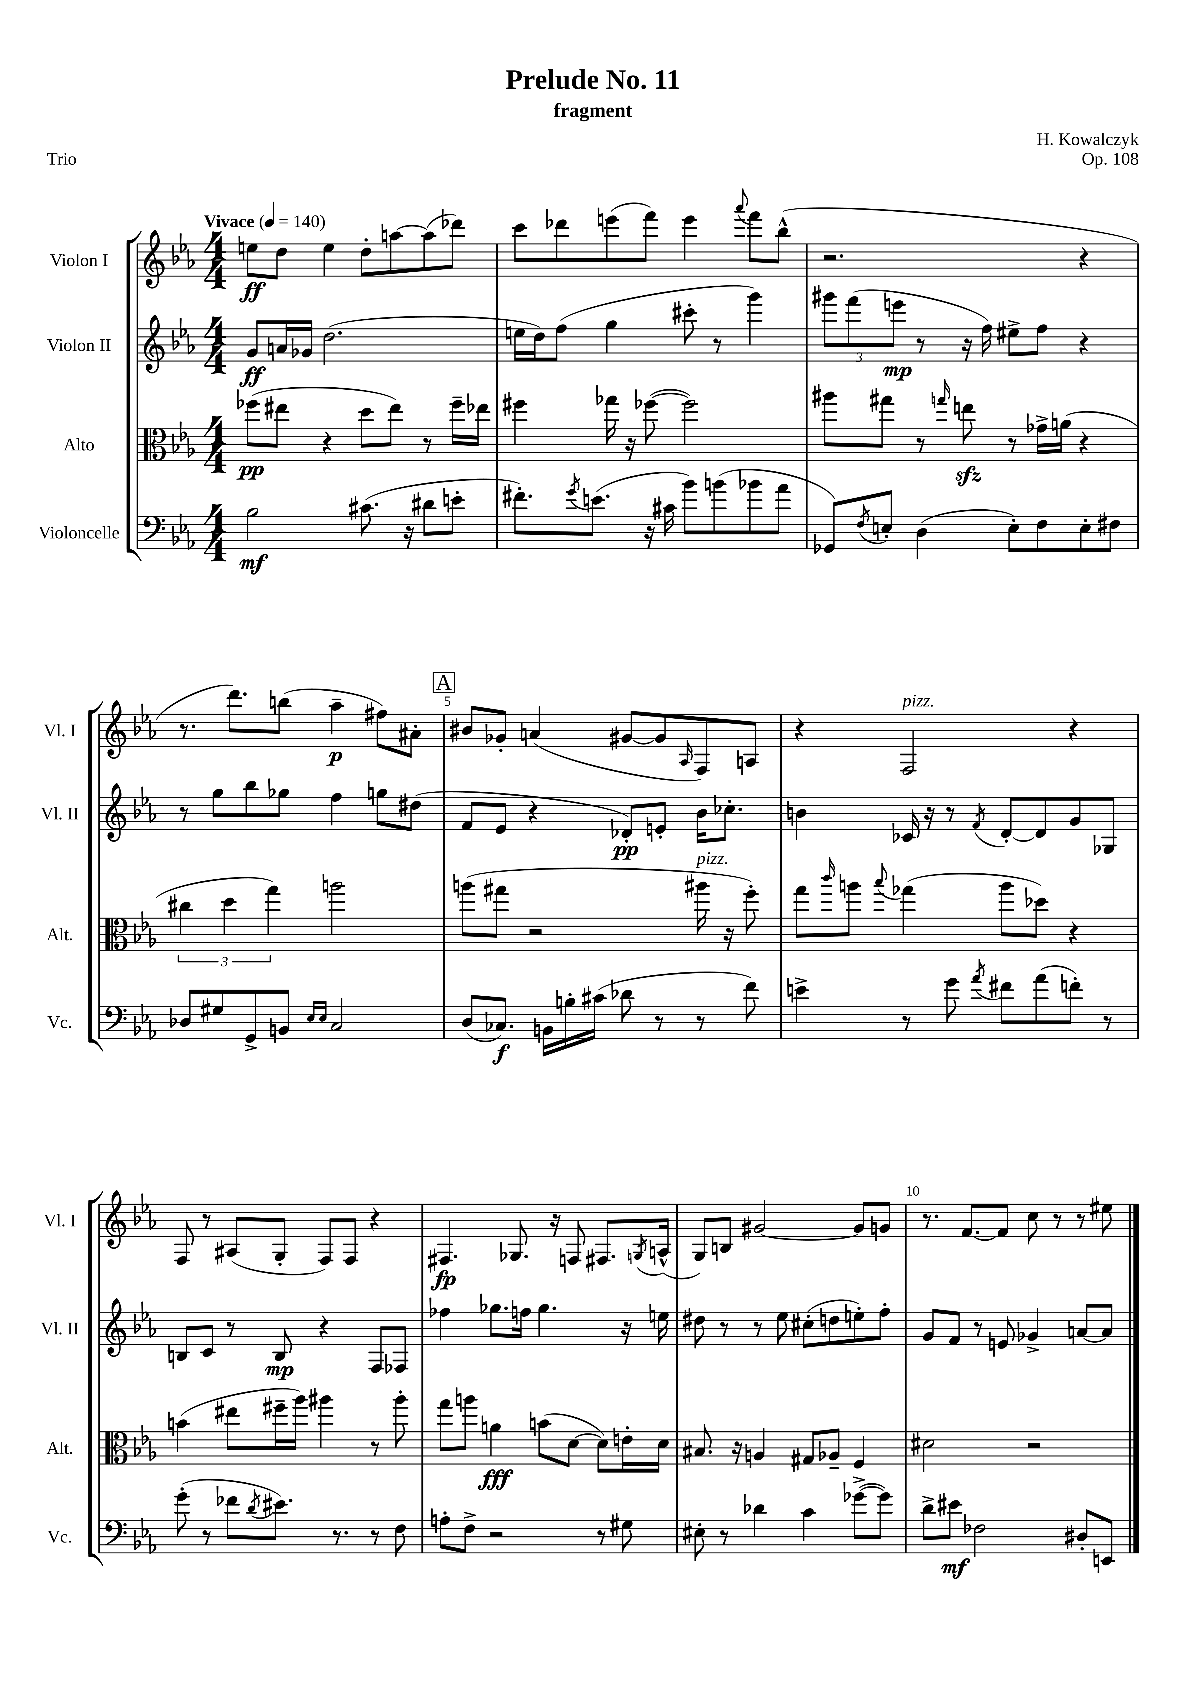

**kern	**dynam	**kern	**dynam	**kern	**dynam	**kern	**dynam
*part4	*part4	*part3	*part3	*part2	*part2	*part1	*part1
*staff4	*staff4	*staff3	*staff3	*staff2	*staff2	*staff1	*staff1
*I"Violoncelle	*	*I"Alto	*	*I"Violon II	*	*I"Violon I	*
*I'Vc.	*	*I'Alt.	*	*I'Vl. II	*	*I'Vl. I	*
*clefF4	*	*clefC3	*	*clefG2	*	*clefG2	*
*k[b-e-a-]	*	*k[b-e-a-]	*	*k[b-e-a-]	*	*k[b-e-a-]	*
*M4/4	*	*M4/4	*	*M4/4	*	*M4/4	*
*MM140	*	*MM140	*	*MM140	*	*MM140	*
=1	=1	=1	=1	=1	=1	=1	=1
!	!	!	!	!	!	!LO:TX:a:B:t=Vivace	!
2B-\	mf	(8ff-X\L	pp	8g/L	ff	8een\L	ff
.	.	8ee#X\J	.	16an/L	.	8dd\J	.
.	.	.	.	16g-X/JJ	.	.	.
.	.	4r	.	(2.dd\	.	4ee\	.
(8.c#X\	.	8dd\L	.	.	.	8dd'\L	.
.	.	8ee#\J)	.	.	.	[8aan\	.
16r	.	.	.	.	.	.	.
8d#X\L	.	8r	.	.	.	(8aa\]	.
8en'\J	.	16ff-~\LL	.	.	.	8ddd-X\J)	.
.	.	16ee-X\JJ	.	.	.	.	.
=2	=2	=2	=2	=2	=2	=2	=2
8.f#X'\L)	.	4ff#X\	.	16een\LL	.	8ccc\L	.
.	.	.	.	16dd\J)	.	.	.
.	.	.	.	(8ff\J	.	8ddd-X\	.
8qg/	.	.	.	.	.	.	.
(8.en\J	.	.	.	.	.	.	.
.	.	16gg-X\	.	4gg\	.	(8eeen\	.
.	.	16r	.	.	.	.	.
16r	.	([8ff-X\	.	.	.	8fff\J)	.
16c#X\	.	.	.	.	.	.	.
8b-\L)	.	2ff-\])	.	8ccc#X'\	.	4eee\	.
(8bn\	.	.	.	8r	.	.	.
.	.	.	.	.	.	8qqaaa-/	.
8b-X\	.	.	.	4ggg\)	.	8fff\L	.
8a-\J	.	.	.	.	.	(8bb-^^\J	.
=3	=3	=3	=3	=3	=3	=3	=3
8GG-X/L)	.	8aa#X\L	.	12ggg#X\L	.	2.r	.
.	.	.	.	(12fff\	.	.	.
8qF/	.	.	.	.	.	.	.
8En'/J	.	8gg#X\J	.	.	.	.	.
.	.	.	.	12eeen\J	mp	.	.
(4D\	.	8r	.	8r	.	.	.
.	.	16qqggn/	.	.	.	.	.
.	.	8eenzz\	.	16r	.	.	.
.	.	.	.	16ff\)	.	.	.
8E'\L)	.	8r	.	8ee#X^\L	.	.	.
8F\	.	16g-X^\LL	.	8ff\J	.	.	.
.	.	(16an\JJ	.	.	.	.	.
8E'\	.	4r	.	4r	.	4r	.
8F#X\J	.	.	.	.	.	.	.
!!LO:LB:g=z
=4	=4	=4	=4	=4	=4	=4	=4
8D-X/L	.	6cc#X\	.	8r	.	8.r	.
8G#X/	.	.	.	8gg\L	.	.	.
.	.	6dd\	.	.	.	.	.
.	.	.	.	.	.	8.ddd\L)	.
8GG^/	.	.	.	8bb-\	.	.	.
.	.	6gg\)	.	.	.	.	.
8BBn/J	.	.	.	8gg-X\J	.	(8bbn\J	.
16qqE-/LL	.	.	.	.	.	.	.
16qqE-/JJ	.	.	.	.	.	.	.
2C/	.	2aan\	.	4ff\	.	4aa-~\	p
.	.	.	.	8ggn\L	.	8ff#X\L)	.
.	.	.	.	(8dd#X\J	.	8a#X'\J	.
!!LO:REH:place=s1:t=A
=5	=5	=5	=5	=5	=5	=5	=5
(8D/L	.	(8aan\L	.	8f/L	.	8b#X/L	.
8.C-X/J)	f	8gg#X\J	.	8e-/J	.	8g-X'/J	.
.	.	2r	.	4r	.	(4an/	.
16BBn\LL	.	.	.	.	.	.	.
16Bn'\	.	.	.	.	.	.	.
(16c#X\JJ	.	.	.	.	.	.	.
8d-X\	.	.	.	8d-X'/L)	pp	[8g#X/L	.
8r	.	.	.	8en'/J	.	8g#/]	.
.	.	.	.	.	.	16qqA-/	.
!	!	!LO:TX:a:i:t=pizz.	!	!	!	!	!
8r	.	16aa#X\	.	16b-\KL	.	8F/)	.
.	.	16r	.	8.cc-X'\J	.	.	.
8f\)	.	8ff'\)	.	.	.	8An/J	.
=6	=6	=6	=6	=6	=6	=6	=6
4en^\	.	8gg\L	.	4bn\	.	4r	.
.	.	16qqccc/	.	.	.	.	.
.	.	8aan\J	.	.	.	.	.
.	.	8qqbb-/	.	.	.	.	.
!	!	!	!	!	!	!LO:TX:a:i:t=pizz.	!
8r	.	(4gg-X\	.	16c-X/	.	2F/	.
.	.	.	.	16r	.	.	.
8g\	.	.	.	8r	.	.	.
8qa-/	.	.	.	8qf/	.	.	.
8f#X\L	.	8aa\L	.	[8d'/L	.	.	.
(8a-\	.	8dd-X\J)	.	8d/]	.	.	.
8fn'\J)	.	4r	.	8g/	.	4r	.
8r	.	.	.	8G-X/J	.	.	.
!!LO:LB:g=z
=7	=7	=7	=7	=7	=7	=7	=7
(8g'\	.	(4bn\	.	8Bn/L	.	8F/	.
8r	.	.	.	8c/J	.	8r	.
8f-X\L	.	8ee#X\L	.	8r	.	(8A#X/L	.
8qd/	.	.	.	.	.	.	.
8.e#X\J)	.	16ff#X~\L	.	8B/	mp	8G'/J	.
.	.	16aa-\JJ)	.	.	.	.	.
.	.	4aa#X\	.	4r	.	8F/L)	.
8.r	.	.	.	.	.	.	.
.	.	.	.	.	.	8F/J	.
8r	.	8r	.	8F/L	.	4r	.
8F\	.	8aa#'\	.	8F-X/J	.	.	.
=8	=8	=8	=8	=8	=8	=8	=8
8An'\L	.	8gg\L	.	4ff-X\	.	4.F#X/	fp
8F^\J	.	8aan\J	.	.	.	.	.
2r	.	4an\	fff	8.gg-X\L	.	.	.
.	.	.	.	.	.	8.G-X/	.
.	.	.	.	16ffn\Jk	.	.	.
.	.	(8bn\L	.	4.gg-\	.	.	.
.	.	.	.	.	.	16r	.
.	.	[8d\J	.	.	.	8Fn/	.
8r	.	8d\L])	.	.	.	8.F#X/L	.
8G#X\	.	16en'\L	.	16r	.	.	.
.	.	.	.	.	.	8qGn/	.
.	.	16d\JJ	.	16een\	.	(16An^^/Jk	.
=9	=9	=9	=9	=9	=9	=9	=9
8E#X'\	.	8.B#X/	.	8dd#X\	.	8G/L)	.
8r	.	.	.	8r	.	8Bn/J	.
.	.	16r	.	.	.	.	.
4d-X\	.	4An/	.	8r	.	[2g#X/	.
.	.	.	.	8ee-\	.	.	.
4c\	.	8G#X/L	.	(8cc#X'\L	.	.	.
.	.	8A-X~/J	.	8ddn\	.	.	.
([8g-X^\L	.	4F/	.	8een'\)	.	8g#/L]	.
8g-\J])	.	.	.	8ff'\J	.	8gn/J	.
=10	=10	=10	=10	=10	=10	=10	=10
8d^\L	.	2d#X\	.	8g/L	.	8.r	.
8e#X\J	mf	.	.	8f/J	.	.	.
.	.	.	.	.	.	[8.f/L	.
2F-X\	.	.	.	8r	.	.	.
.	.	.	.	8en/	.	8f/J]	.
.	.	2r	.	4g-X^/	.	8cc\	.
.	.	.	.	.	.	8r	.
8D#X'/L	.	.	.	[8an/L	.	8r	.
8EEn/J	.	.	.	8a/J]	.	8ee#X\	.
==	==	==	==	==	==	==	==
*-	*-	*-	*-	*-	*-	*-	*-
